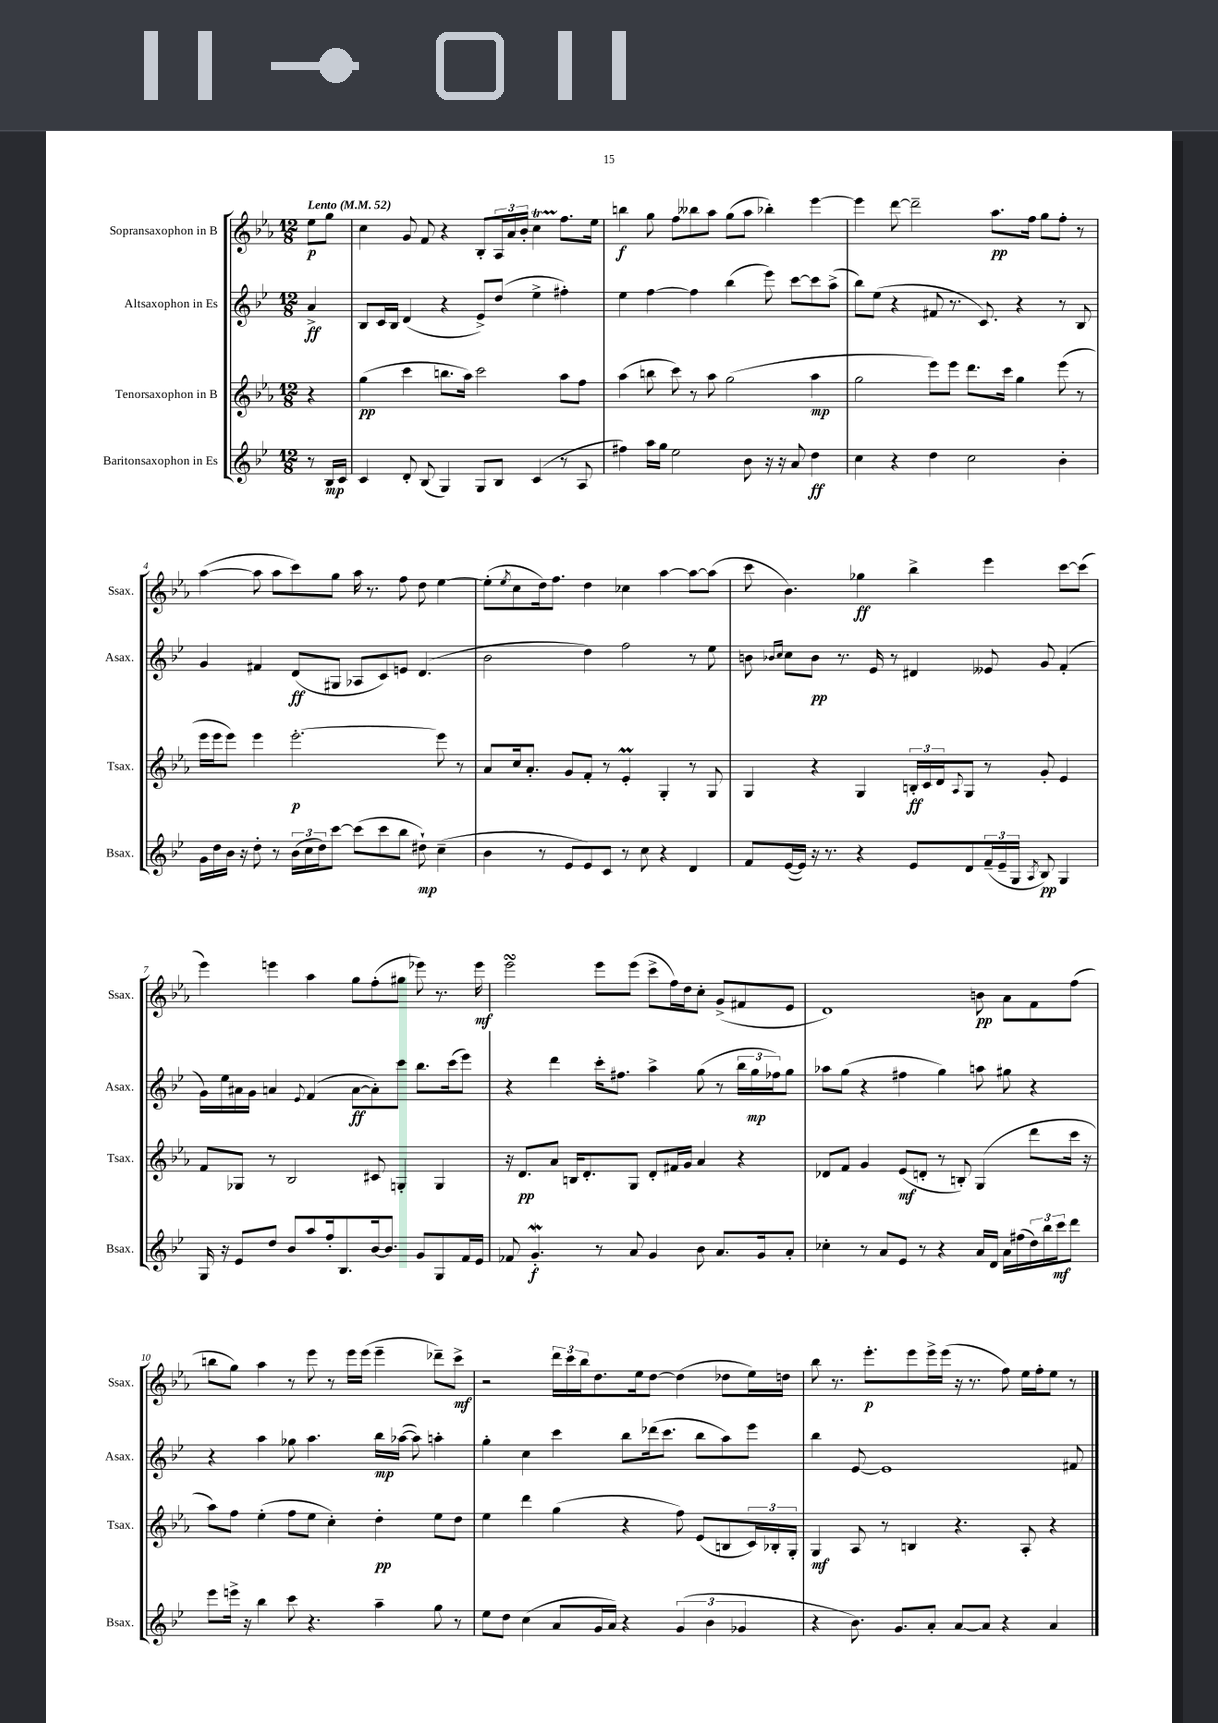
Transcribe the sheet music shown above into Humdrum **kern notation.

**kern	**kern	**kern	**kern
*staff4	*staff3	*staff2	*staff1
*clefG2	*clefG2	*clefG2	*clefG2
*k[b-e-]	*k[b-e-a-]	*k[b-e-]	*k[b-e-a-]
*M12/8	*M12/8	*M12/8	*M12/8
*MM52	*MM52	*MM52	*MM52
8r	4r	4a^	8ee-
16B-	.	.	8gg
16c	.	.	.
=	=	=	=
4c	(4gg	8B-	4cc
.	.	16c	.
.	.	16B-	.
8d'	4ccc	(4d	8g
(8B-	.	.	8f
4G)	8.bb	4r	4r
.	16aa-)	.	.
8G	2ccc	8e-^)	8B-'
8B-	.	(8dd	24A-
.	.	.	24a-
.	.	.	24b-'
(4c	.	4ee-^	4cc
8r	8aa-	4ff#')	8.ff
8A	8ff	.	.
.	.	.	16ee-
=	=	=	=
4ff#)	(4aa-	4ee-	4bb
16aa	8bb	[4ff	8gg
16gg	.	.	.
2ee-	8ccc)	.	8ff
.	8r	4ff]	8bb--
.	8aa-	.	8aa-
.	(2gg	(4bb-	(8gg
8b-	.	.	8aa-
16r	.	8eee-)	4bb-')
16r	.	.	.
8a	.	[8ccc	.
4dd	4aa-	8ccc]	[4eee-
.	.	(8aa^	.
=	=	=	=
4cc	2gg	8bb-)	4eee-]
.	.	(8ee-	.
4r	.	4r	[8ddd
.	.	.	2ddd~]
4dd	8eee-)	8f#	.
.	8eee-	8.r	.
2cc	8.ddd	.	.
.	.	8.c)	.
.	.	.	8.aa-
.	16ccc	.	.
.	4gg	4r	.
.	.	.	16ff
.	.	.	8gg
4b-'	(8eee-	8r	8ff'
.	8r	8B-	8r
=	=	=	=
16g	16eee-	4g	([4aa-
16dd	16eee-	.	.
16b-	8eee-)	.	.
16r	.	.	.
8dd'	4eee-	4f#	8aa-]
8r	.	.	8aa-
(24b-	[2.eee-'	(8d	8ccc)
24cc	.	.	.
24dd)	.	.	.
[8ccc	.	8G#	8gg
(8ccc]	.	8A-	16aa-
.	.	.	8.r
8ccc	.	8c)	.
8bb-	.	8e	8ff
8dd#`)	.	(4.d	8dd
(4cc~	8eee-]	.	[4ee-
.	8r	.	.
=	=	=	=
4b-	8a-	2b-	(8ee-']
.	.	.	8qee-
.	16cc	.	8cc
.	8.a-'	.	.
8r	.	.	16dd)
.	.	.	8.ff
8e-	8g	.	.
8e-)	8f'	4dd)	4dd
8c	8r	.	.
8r	4e-'	2ff	4cc-
8cc	.	.	.
4r	4G'	.	[4aa-
4d	8r	8r	8aa-_
.	8G	8ee-	(8aa-]
=	=	=	=
8f	4G	8b	8ccc
.	.	16qqb-	.
.	.	16qqcc	.
([16e-	.	8cc	4.b-)
16e-])	.	.	.
16r	4r	8b-	.
8.r	.	.	.
.	.	8.r	.
4r	4G	.	4gg-
.	.	16e-	.
.	.	8r	.
8e-	24B'	4d#	4bb-^
.	24c	.	.
.	24d	.	.
.	8qqA-	.	.
8d	8G	.	.
(24f~	8r	8e--	4eee-
24e-~	.	.	.
24G	.	.	.
8qA	.	.	.
8B-)	8g'	8g	.
4G	4e-	(4f'	[8ccc
.	.	.	(8ccc]
=	=	=	=
16G	8f	16g)	4eee-)
16r	.	16ee-	.
8e-	8G-	16a#	.
.	.	16g	.
8dd	8r	4a	4eee
8b-	2B-	.	.
.	.	8qqe-	.
8aa	.	(4f	4aa-
16ff'	.	.	.
8.B-	.	.	.
.	.	[8a	8gg
[16b-	8c#	8a'])	(8ff'
8.b-]	.	.	.
.	4G'	8ccc	8gg#
8g	.	8.bb-	8eee-)
8G	4G	.	8.r
.	.	(16ccc	.
16f	.	8eee-)	.
16e-	.	.	16eee-
=	=	=	=
8f-	16r	4r	2eee-
.	8.d	.	.
4.g'	.	.	.
.	8a-	4ddd	.
.	16B	.	.
.	8.d'	.	.
8r	.	16ccc'	8eee-
.	.	8.ff#	.
8a	8G	.	(8eee-
4g	8d'	4aa^	8ccc^
.	16f#	.	16ff)
.	16g	.	16dd
8b-	4a-	(8gg	8cc'
8.a	.	8r	(8g^
.	4r	24bb-	8f#
.	.	24gg	.
16g	.	.	.
.	.	24ff-)	.
8a'	.	8gg	8e-
=	=	=	=
4cc-'	8d-	8aa-	1d)
.	8f	(8gg	.
8r	4g	4r	.
8a	.	.	.
8e-	(8e-	4ff#	.
8r	8d'	.	.
4r	8r	4gg)	.
.	8B')	.	.
16a	(4G	8aa	8b
16d	.	.	.
16a	.	8gg#	8a-
(16ff#	.	.	.
24dd)	8ddd	4r	8f
24bb-	.	.	.
24ccc	.	.	.
8ddd	16ccc	.	(8ff
.	16r	.	.
=	=	=	=
8eee-	8aa-)	4r	8bb
16eee^	8ff	.	8gg)
16r	.	.	.
4bb-	(4ee-'	4aa	4aa-
8ccc	8ff	8gg-	8r
4.r	8ee-	4.aa	8eee-
.	4cc')	.	8r
.	.	.	16eee-
.	.	.	(16eee-
4aa~	4dd'	16bb-	4eee-~
.	.	([16aa-	.
.	.	8aa-])	.
8gg	8ee-	4aa'	8ddd-~)
8r	8dd	.	8ccc^
=	=	=	=
8ee-	4ee-	4gg'	2r
8dd	.	.	.
(4cc	4ddd	4cc	.
8a	(4gg	4ccc	24ddd
.	.	.	24ccc
.	.	.	24bb-
16g	.	.	8.dd
16a)	.	.	.
4r	4r	8bb-	.
.	.	.	16ee-
.	.	(16ddd-	[8dd
.	.	8.ccc	.
(6g	8ff)	.	(4dd]
.	(8e-	8bb-	.
6b-	.	.	.
.	8B	8aa)	8dd-
6g-	.	.	.
.	24c)	8eee-	16ee-)
.	24B-'	.	.
.	.	.	16dd
.	24G'	.	.
=	=	=	=
4r	4G	4bb-	8bb-
.	.	.	8.r
8.b-)	8A-	[8e-	.
.	.	.	8.eee-'
.	8r	1e-]	.
8.g	.	.	.
.	4B	.	8eee-
8a'	.	.	16eee-^
.	.	.	(16eee-
[8a	4.r	.	16r
.	.	.	8.r
8a]	.	.	.
4r	.	.	8ff)
.	8A-'	.	16ee-
.	.	.	16ff'
4a	4r	.	8ee-
.	.	8f#	8r
==	==	==	==
*-	*-	*-	*-
